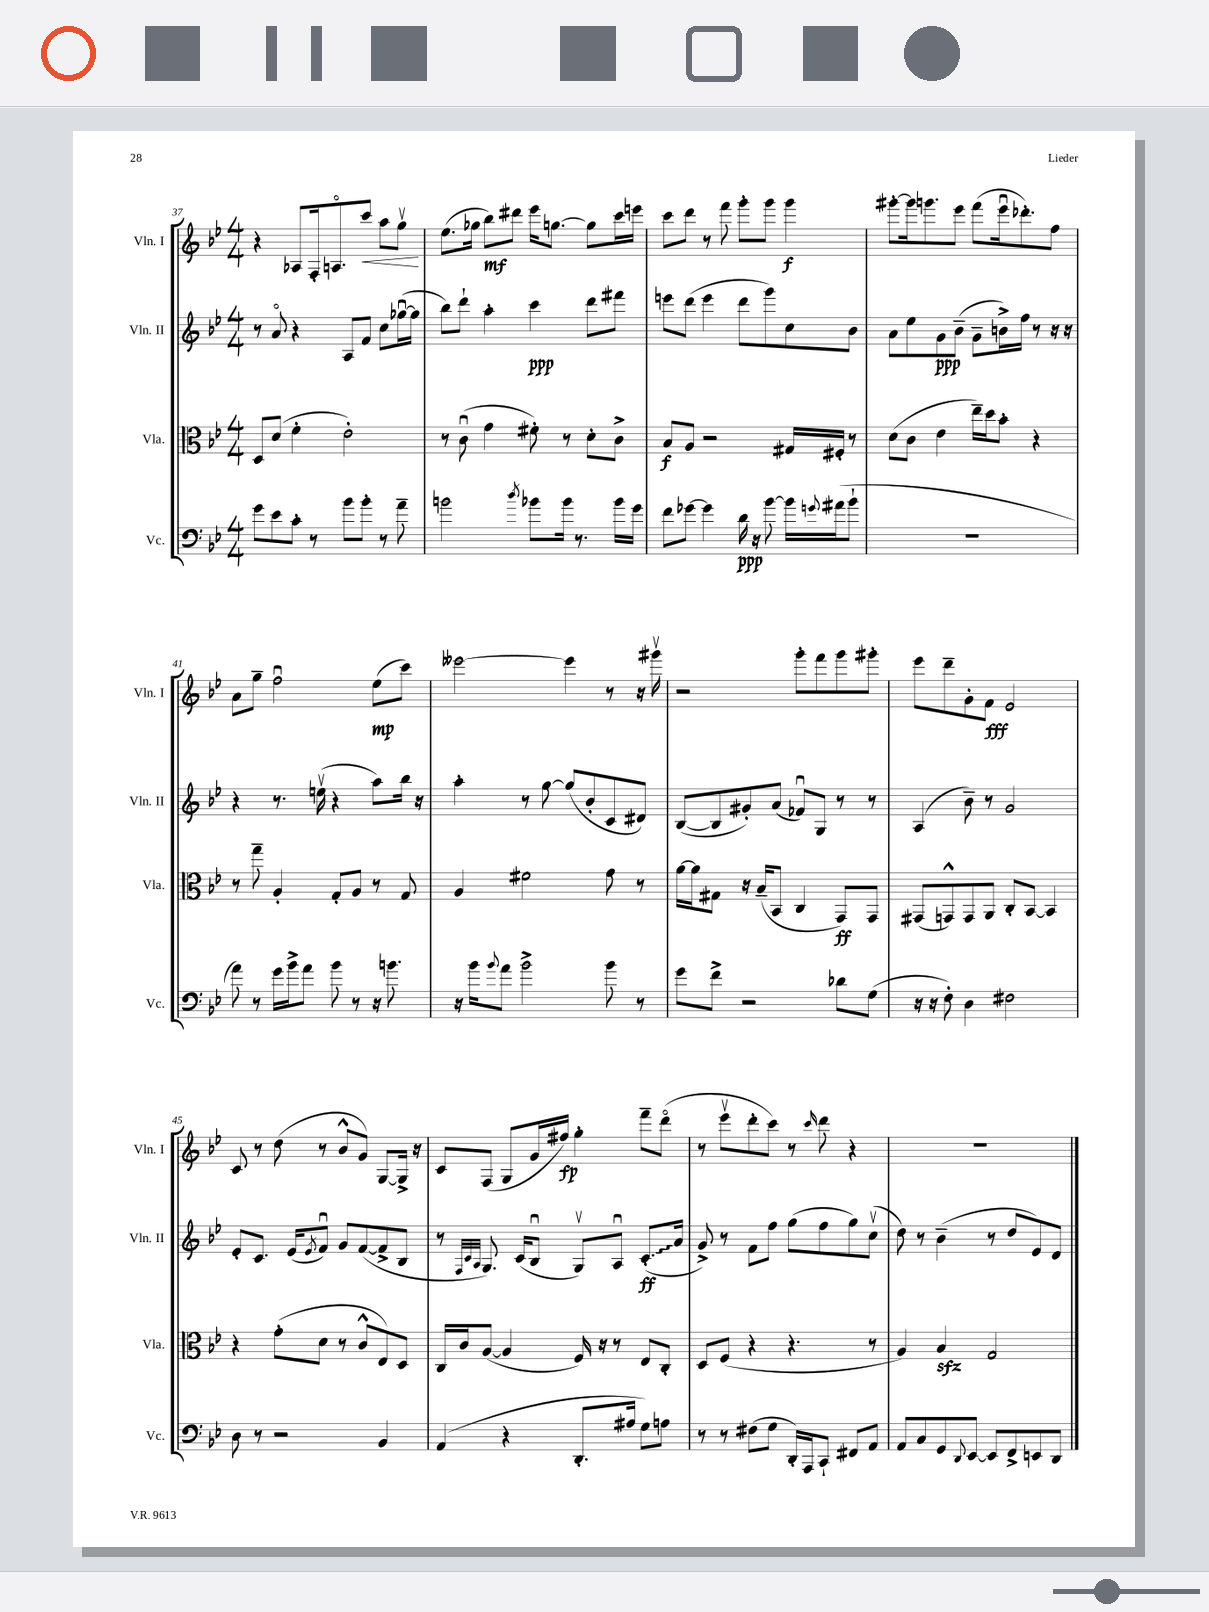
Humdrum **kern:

**kern	**kern	**kern	**kern
*staff4	*staff3	*staff2	*staff1
*clefF4	*clefC3	*clefG2	*clefG2
*k[b-e-]	*k[b-e-]	*k[b-e-]	*k[b-e-]
*M4/4	*M4/4	*M4/4	*M4/4
8g	8D	8r	4r
8e-	(8d	8ao	.
8c'	4f'	4r	8A-
8r	.	.	16F'
.	.	.	8.Ao
8b-	2e-')	8A	.
8b-'	.	8f	8ccc
8r	.	8cc	8aa
8a~	.	([16gg-u	8ggv
.	.	16gg-]	.
=	=	=	=
2b	8r	8bb-)	(8.ee-
.	(8cu	8ddd`	.
.	.	.	16gg-
.	4g	4aa'	8bb-)
.	.	.	8ddd#
8qdd	.	.	.
8b-	8f#')	4ccc	16eee-
.	.	.	[8.gg
16b-	8r	.	.
8.r	.	.	.
.	8d'	8ddd	8gg]
16b-	8c^	8fff#	16ccc
16g	.	.	16eee
=	=	=	=
8f	8B-	8eee	8ccc
[8g-	8A	(8ddd	8ddd
4g-]	2r	4eee	8r
.	.	.	8fff
16d	.	8ddd	8ggg'
16r	.	.	.
[8b-	.	8ggg)	8ggg
16b-]	16G#	8cc	4ggg
8qqg	.	.	.
(16a#	16F#'	.	.
8b-`	8r	8b-	.
=	=	=	=
1r	(8d	8a	[8ggg#'
.	8c	8ee-	16ggg#]
.	.	.	8.ggg
.	4e-	8g	.
.	.	(8b-~	8eee-
.	16ee-~)	8g~	(8fff
.	16dd	.	.
.	8b-'	16b^)	16eee-u
.	.	16ff	8.ddd-')
.	4r	8r	.
.	.	16r	8ff
.	.	16r	.
=	=	=	=
8a)	8r	4r	8a
8r	8gg~	.	8gg~
16g	4A'	8.r	2ffu
16b-^	.	.	.
8a	.	.	.
.	.	(16eev	.
8b-	8G'	4r	.
8r	8A	.	.
16r	8r	8aa)	(8ee-
8.b	.	.	.
.	8G	16bb-	8ccc)
.	.	16r	.
=	=	=	=
16r	4A	4aa'	[2eee--
16b-	.	.	.
8qqb-	.	.	.
8a	.	.	.
2b-^	2f#	8r	.
.	.	[8gg	.
.	.	(8gg]	4eee--]
.	.	8b-'	.
8b-	8g	8c	8r
8r	8r	8d#)	16r
.	.	.	16ggg#v
=	=	=	=
8g	[16a	([8B-	2r
.	16a]	.	.
8f^	8G#	8B-]	.
2r	16r	8g#')	.
.	(16B-~	.	.
.	8BB-	(8a	.
.	4C	8f-u)	8ggg'
.	.	8G	8fff
8d-	8GG)	8r	8ggg
(8G	8GG	8r	8ggg#'
=	=	=	=
16r	(8GG#	(4A	8eee-
16r	.	.	.
8F')	8GG^^)	.	8ddd~
4D	8GG	8b-~)	8g'
.	8AA	8r	8f
2F#	8C'	2g	2e-
.	[8BB-	.	.
.	4BB-]	.	.
=	=	=	=
8D	4r	8e-'	8c
8r	.	8.c	8r
2r	(8g'	.	(8dd
.	.	(16e-	.
.	.	8qe-	.
.	8d	8fu)	8r
.	8r	8g	8b-^^
.	8c^^	([8f	8g)
4BB-	8E-)	8f^]	[8G
.	8D	8B-	16G^]
.	.	.	16r
=	=	=	=
(4AA	16C	8r	8c
.	16c	.	.
.	.	32qqF	.
.	.	32qqc	.
.	.	32qqA	.
.	([8A	8.G)	(8F
4r	4A]	.	8G
.	.	(16c	.
.	.	8B-u	16g
.	.	.	16ff#)
8.DD'	16F)	8Gv)	4gg'
.	16r	.	.
.	8r	8Au	.
16A#	.	.	.
8G)	8E-	(8.c'	8fff~
8A	8C'	.	(8dddo
.	.	16a	.
=	=	=	=
8r	8D	8g^)	8r
8r	(8F	8r	8eee-v
(8F#	4r	8f	8ddd'
8G	.	8ff	8ccc)
16DD')	4.r	(8gg	8r
16AAA	.	.	.
.	.	.	16qqccc
8CC`	.	8ff	8ddd
8FF#	.	8gg)	4r
8AA	8r	(8ccv	.
=	=	=	=
8AA	4A)	8dd)	1r
8C	.	8r	.
8GG	4B-	(4b-~	.
8qqDD	.	.	.
[8EE-	.	.	.
8EE-]	2G	8r	.
8FF^	.	8dd	.
8EE	.	8e-)	.
8DD	.	8d	.
==	==	==	==
*-	*-	*-	*-
